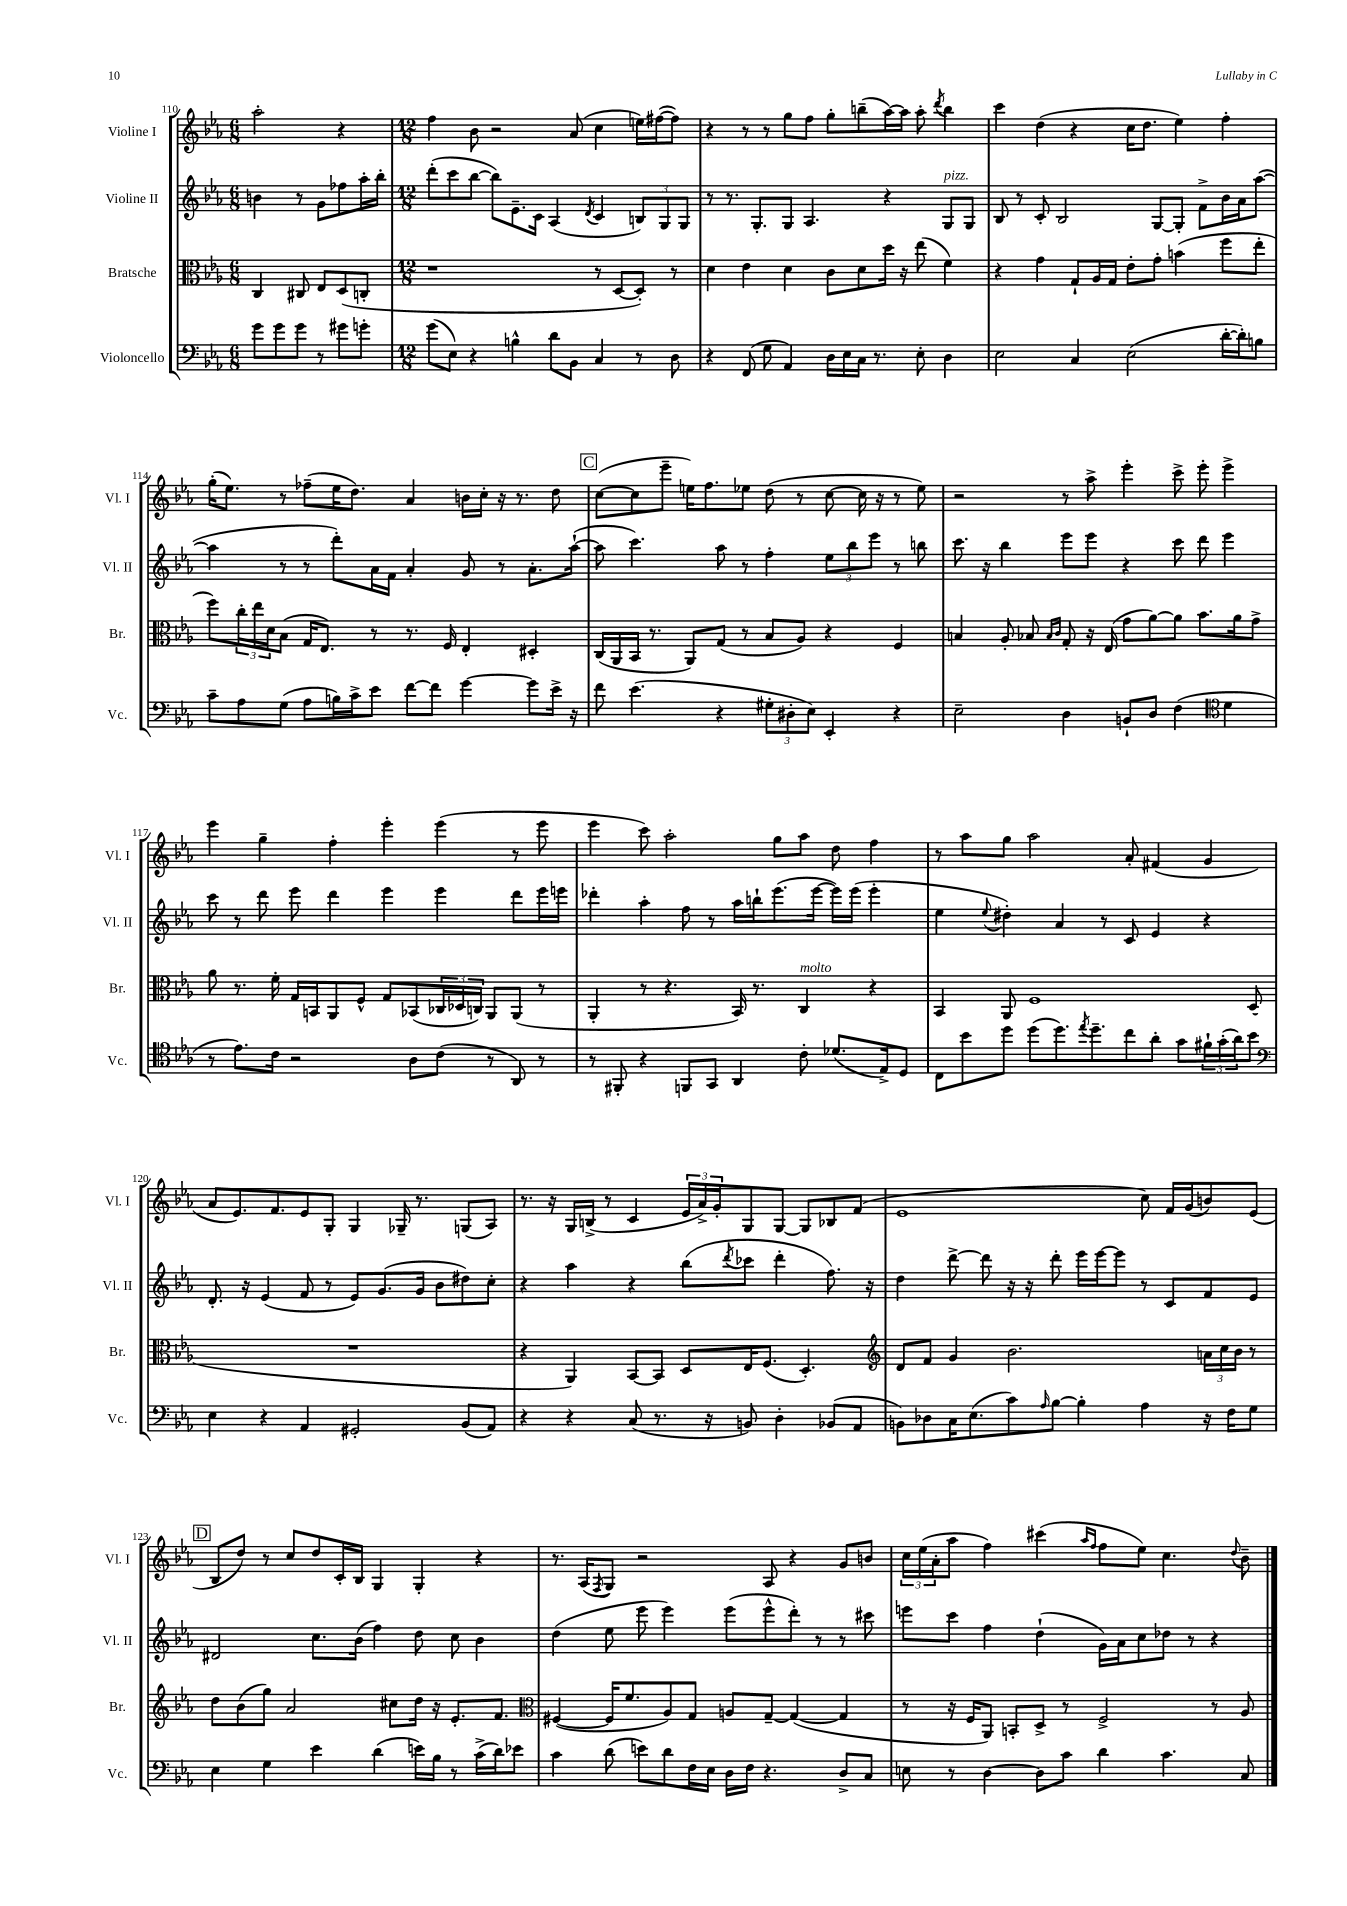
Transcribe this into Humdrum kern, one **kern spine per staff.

**kern	**kern	**kern	**kern
*part4	*part3	*part2	*part1
*staff4	*staff3	*staff2	*staff1
*I"Violoncello	*I"Bratsche	*I"Violine II	*I"Violine I
*I'Vc.	*I'Br.	*I'Vl. II	*I'Vl. I
*clefF4	*clefC3	*clefG2	*clefG2
*k[b-e-a-]	*k[b-e-a-]	*k[b-e-a-]	*k[b-e-a-]
*M6/8	*M6/8	*M6/8	*M6/8
=110	=110	=110	=110
8g\L	4C/	4bn\	2aa-'\
8g\	.	.	.
8g\J	8C#X/	8r	.
8r	8E-/L	8g\L	.
8g#X\L	(8D/	8ff-X\	4r
8gn'\J	8Cn'/J	16aa-'\L	.
.	.	16bb-'\JJ	.
=111	=111	=111	=111
*M12/8	*M12/8	*M12/8	*M12/8
(8g\L	1r	(8ddd'\L	4ff\
8E-\J)	.	8ccc\	.
4r	.	[8bb-\J	8b-\
.	.	8bb-\L])	2r
4Bn^^\	.	8.e-~\	.
.	.	16c\Jk	.
8d\L	.	(4A-/	.
8BB-\J	.	.	(8a-/
.	.	8qd/	.
4C/	8r	4c/	4cc\
.	[8D/L	.	.
8r	8D'/J])	12Bn/L)	16een\LL)
.	.	.	([16ff#X\J
.	.	12G/	.
8D\	8r	.	8ff#\J])
.	.	12G/J	.
=112	=112	=112	=112
4r	4d\	8r	4r
.	.	8.r	.
(8FF/	4e-\	.	8r
.	.	8.G'/L	.
8G\	.	.	8r
4AA-/)	4d\	8G/J	8gg\L
.	.	4.A-/	8ff\J
16D\LL	8c\L	.	8gg'\L
16E-\	.	.	.
16C\JJ	8d\	.	(8bbn~\
8.r	.	.	.
.	16dd\Jk	4r	[16aa-\L)
.	16r	.	16aa-\JJ]
8E-'\	(8ee-\	.	8aa-'\
.	.	.	8qddd/
!	!	!LO:TX:a:i:t=pizz.	!
4D\	4f\)	8G/L	4bb\
.	.	8G/J	.
=113	=113	=113	=113
2E-\	4r	8B-/	4ccc\
.	.	8r	.
.	4g\	8c'/	(4dd\
.	.	2B-/	.
4C/	8G`/L	.	4r
.	16A-/L	.	.
.	16G/JJ	.	.
(2E-\	8e-'\L	.	16cc\KL
.	.	.	8.dd\J
.	8g'\J	[8G/L	.
.	(4bn\	8G'/J]	4ee-\)
.	.	8f^\L	.
[16d'\LL	8ff\L	16b-\L	4ff'\
16d'\J])	.	16a-\J	.
8Bn\J	8ee-'\J	([8aa-\J	.
!!LO:LB:g=z
=114	=114	=114	=114
8c~\L	8ff\L)	4aa-\]	(16gg'\KL
.	.	.	8.ee-\J)
8A-\	24cc'\L	.	.
.	24ee-\	.	.
.	24d\J	.	.
(8G\J	(8B-\J	8r	8r
8A-\L	16G/KL	8r	(8ff-X~\L
.	8.E-/J)	.	.
16Bn\L)	.	8ddd'\L)	16ee-\K
16c^\J	.	.	8.dd\J)
8e-\J	8r	16a-\L	.
.	.	16f\JJ	.
[8f\L	8.r	4a-'/	4a-/
8f\J]	.	.	.
.	16F/	.	.
[4g\	4E-'/	8g/	16bn\LL
.	.	.	16cc'\JJ
.	.	8r	16r
.	.	.	8.r
8g\L]	4D#X'/	8.a-'\L	.
16e-^\Jk	.	.	8dd\
16r	.	([16aa-`\Jk	.
!!LO:REH:place=s1:t=C
=115	=115	=115	=115
8f\	(16C/LL	8aa-\]	([8cc\L
.	16AA-/	.	.
(4.e-\	16BB-/JJ	4.ccc\)	8cc\]
.	8.r	.	.
.	.	.	8eee-~\J
.	8AA-/L)	.	16een\KL)
.	.	.	8.ff\
4r	(8G/J	8aa-\	.
.	8r	8r	8ee-X\J
12G#X'\L	8B-/L	4ff'\	(8dd\
12D#X'\	.	.	.
.	8A-/J)	.	8r
12E-\J)	.	.	.
4EE-'/	4r	12ee-\L	[8cc\
.	.	12bb-\	.
.	.	.	16cc\]
.	.	12eee-\J	.
.	.	.	16r
4r	4F/	8r	8r
.	.	8bbn\	8ee-\)
=116	=116	=116	=116
2E-~\	4Bn/	8.ccc\	2r
.	.	16r	.
.	8A-'/	4bb-\	.
.	8B-X/	.	.
.	16qqB-/LL	.	.
.	16qqc/JJ	.	.
4D\	8G'/	8eee-\L	8r
.	16r	8eee-\J	8aa-^\
.	(16E-/	.	.
8BBn`/L	8g\L	4r	4eee-'\
8D/J	[8a-\)	.	.
(4F\	8a-\J]	8ccc\	8ccc^\
.	8.b-\L	8ddd\	8eee-'\
*clefC4	*	*	*
4d\	.	4eee-\	4eee-^\
.	16a-\k	.	.
.	8g^\J	.	.
!!LO:LB:g=z
=117	=117	=117	=117
8r	8a-\	8ccc\	4eee-\
8.e-\L)	8.r	8r	.
.	.	8ddd\	4gg~\
16c\Jk	16f'\	.	.
2r	16G/LL	8eee-\	.
.	16BBn/J	.	.
.	8AA-/	4ddd\	4ff'\
.	8F^^/J	.	.
.	8G/L	4eee-\	4eee-'\
8A-\L	(8BB-X/	.	.
(8c\J	24C-X/L	4eee-\	(4eee-\
.	24D-X/	.	.
.	24Cn/JJ)	.	.
8r	8AA-/L	.	.
8AA-/)	(8AA-/J	8ddd\L	8r
8r	8r	16eee-\L	8eee-\
.	.	16eeen\JJ	.
=118	=118	=118	=118
8r	4AA-'/	4ddd-X'\	4eee-\
8FF#X'/	.	.	.
4r	8r	4aa-'\	8ccc\)
.	4.r	.	2aa-'\
8FFn/L	.	8ff\	.
8GG/J	.	8r	.
4AA-/	16BB-/)	16aa-\LL	.
.	8.r	16bbn`\J	.
.	.	(8.eee-\	8gg\L
!	!LO:TX:a:i:t=molto	!	!
8c'\	4C/	.	8aa-\J
.	.	[16eee-\Jk	.
(8.d-X/L	.	16eee-\LL])	8dd\
.	.	(16eee-\JJ	.
.	4r	4eee-'\	4ff\
16E-^/k)	.	.	.
8D/J	.	.	.
=119	=119	=119	=119
8C\L	4BB-/	4ee-\	8r
8b-\	.	.	8aa-\L
.	.	8qqee-/	.
8dd\J	8AA-/	4dd#X'\)	8gg\J
(8dd\L	1F	.	2aa-\
8.dd\)	.	4a-/	.
8qee-/	.	.	.
8.dd~\	.	.	.
.	.	8r	.
8cc\	.	8c/	8a-'/
8a-'\J	.	4e-/	(4f#X/
8g\L	.	.	.
24f#X`\L	.	4r	4g/
(24g'\	.	.	.
24a-\J)	.	.	.
8b-\J	(8D/	.	.
!!LO:LB:g=z
=120	=120	=120	=120
*clefF4	*	*	*
4E-\	1.r	8.d'/	8a-/L
.	.	.	8.e-/)
.	.	16r	.
4r	.	(4e-/	.
.	.	.	8.f/
4AA-/	.	8f/	8e-/
.	.	8r	8G'/J
2GG#X'/	.	8e-/L)	4G/
.	.	(8.g/	.
.	.	.	16G-X~/
.	.	16g/Jk	8.r
.	.	8b-\L	.
(8BB-/L	.	8dd#X\)	(8Gn/L
8AA-/J)	.	8cc'\J	8A-/J)
=121	=121	=121	=121
4r	4r	4r	8.r
.	.	.	16r
4r	4AA-/)	4aa-\	16G/LL
.	.	.	(16Bn^/JJ
.	.	.	8r
(8C/	[8BB-/L	4r	4c/
8.r	8BB-/J]	.	.
.	8D/L	(8bb-\L	24e-/LL
.	.	.	24a-^/)
16r	.	.	.
.	.	.	24g'/J
.	.	8qddd/	.
8BBn/)	16E-/K	8ccc-X\J	8G/
.	(8.F/J	.	.
4D'\	.	4ddd'\	[8G/J
.	4.D'/)	.	8G/L]
(8BB-X/L	.	8.ff\)	8B-X/
8AA-/J	.	.	(8f/J
.	.	16r	.
=122	=122	=122	=122
*	*clefG2	*	*
8BBn\L)	8d/L	4dd\	1e-
8D-X\	8f/J	.	.
16C\K	4g/	[8ddd^\	.
(8.E-\	.	.	.
.	.	8ddd\]	.
8c\)	2.b-\	16r	.
.	.	16r	.
16qqA-/	.	.	.
[8B-\J	.	8ddd'\	.
4B-'\]	.	16eee-\LL	.
.	.	[16eee-\J	.
.	.	8eee-\J]	.
4A-\	.	8r	8cc\)
.	.	8c/L	16f/LL
.	.	.	(16g/J
16r	24an\LL	8f/	8bn/)
.	24cc\	.	.
16F\KL	.	.	.
.	24b-\JJ	.	.
8G\J	8r	8e-/J	(8e-/J
!!LO:LB:g=z
!!LO:REH:place=s1:t=D
=123	=123	=123	=123
4E-\	8dd\L	2d#X/	8B-/L
.	(8b-\	.	8dd/J)
4G\	8gg\J)	.	8r
.	2a-/	.	8cc/L
4e-\	.	8.cc\L	8dd/
.	.	.	16c'/L
.	.	(16b-\Jk	16B-/JJ
(4d\	.	4ff\)	4G/
.	8cc#X\L	.	.
16en\LL)	16dd\Jk	8dd\	4G'/
16B-\JJ	16r	.	.
8r	8.e-'/L	8cc\	.
(16c^\LL	.	4b-\	4r
16d\J)	8.f/J	.	.
8e-X\J	.	.	.
=124	=124	=124	=124
*	*clefC3	*	*
4c\	([4F#X/	(4dd\	8.r
.	.	.	(16A-/KL
.	.	.	8qF/
(8d\	16F#/KL]	8ee-\	8G/J)
.	8.f/	.	.
8en\L)	.	8eee-\	2r
8d\	8A-/)	4eee-\)	.
16F\L	8G/J	.	.
16E-\JJ	.	.	.
16D\LL	8An/L	(8eee-\L	.
16F\JJ	.	.	.
4.r	[8G~/J	8eee-^^\	8A-/
.	(4G/_	8ddd'\J)	4r
.	.	8r	.
8D^/L	4G/]	8r	8g/L
8C/J	.	8ccc#X\	8bn/J
=125	=125	=125	=125
8En\	8r	8eeen\L	24cc\LL
.	.	.	(24ee-\
.	.	.	24a-'\J
8r	16r	8ccc\J	8aa-\J
.	16F/KL	.	.
[4D\	8AA-/J)	4ff\	4ff\)
.	8BBn'/L	.	.
8D\L]	8D^/J	(4dd`\	(4ccc#X\
8c\J	8r	.	.
.	.	.	16qqaa-/LL
.	.	.	16qqff/JJ
4d\	2F^/	16g\LL)	8ff\L
.	.	16a-\J	.
.	.	8cc\	8ee-\J)
4.c\	.	8dd-X\J	4.cc\
.	.	8r	.
.	8r	4r	.
.	.	.	8qqdd/
8C/	8A-/	.	8b-~\
==	==	==	==
*-	*-	*-	*-
